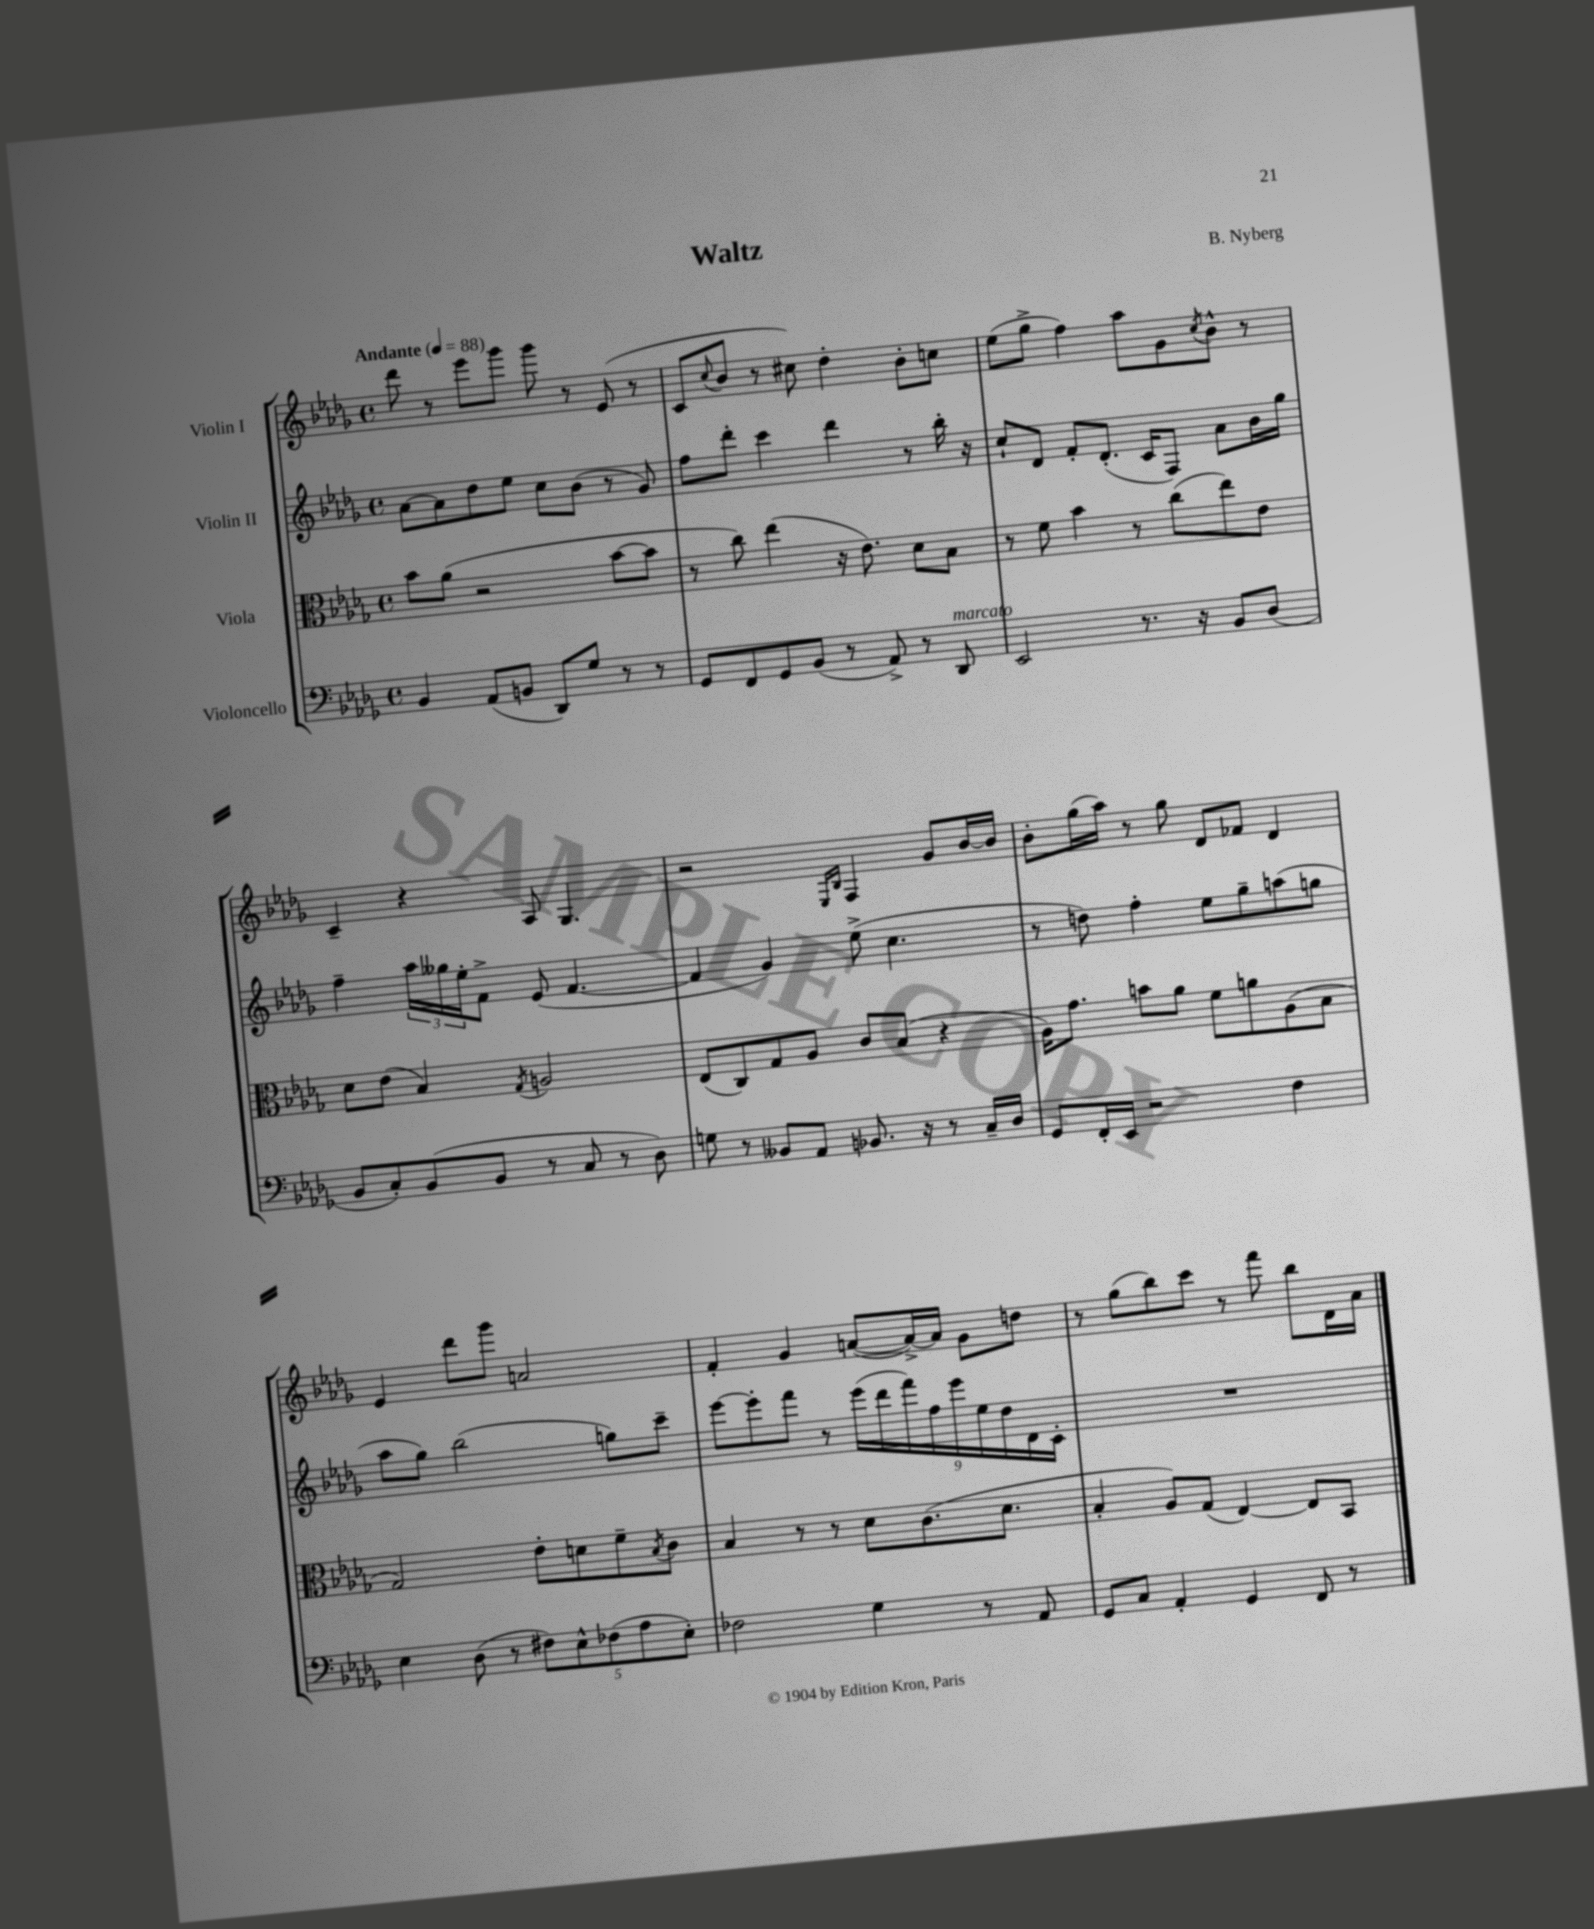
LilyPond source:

\header { title = "Waltz" composer = "B. Nyberg" }
<<
\new StaffGroup <<
\new Staff = "s0" \with { instrumentName = "Violin I" } {
    \clef treble \key des \major \defaultTimeSignature \time 4/4 \tempo "Andante" 4 = 88
    des'''8 r8 ees'''8 ges'''8 ges'''8 r8 ees'8( r8 |
    c'8 \appoggiatura { c''8 } bes'8 r8 cis''8) des''4-. bes'8-. c''8 |
    ees''8( ges''8-> f''4) aes''8 ges'8 \acciaccatura { c''8 } bes'8-^ r8 |
    c'4-- r4 aes8 ges4. |
    r2 \grace { ees16 bes16 } f4 ges'8 bes'16~ bes'16 |
    bes'8-. ges''16( aes''16) r8 ges''8 des'8 fes'8 des'4 |
    ees'4 des'''8 ges'''8 a'2 |
    f'4-. ges'4 a'8~( a'16~->) a'16 ges'8 d''8 |
    r8 ges''8( bes''8) c'''8 r8 f'''8 bes''8 des'16 aes'16 \bar "|." |
}
\new Staff = "s1" \with { instrumentName = "Violin II" } {
    \clef treble \key des \major \defaultTimeSignature \time 4/4
    aes'8~ aes'8 des''8 ees''8 c''8 bes'8( r8 ges'8) |
    f''8 des'''8-. c'''4 des'''4 r8 bes''16-. r16 |
    c''8-! des'8 f'8-. des'8.-.( c'16 f8) aes'8 bes'16 ges''16 |
    f''4-- \tuplet 3/2 { aes''16 geses''16 ees''16-. } f'8-> ees'8( f'4.~ |
    f'4 ges'4) ees''8->( c''4. |
    r8 d''8) f''4-. ees''8 ges''8-- a''8( g''8 |
    aes''8 ges''8) bes''2( g''8) c'''8-- |
    ees'''8~ ees'''8-. f'''8 r8 \tuplet 9/8 { ees'''16( des'''16 f'''16) f''16 ees'''16 ees''16 des''16 des'16 c'16-. } |
    R1 \bar "|." |
}
\new Staff = "s2" \with { instrumentName = "Viola" } {
    \clef alto \key des \major \defaultTimeSignature \time 4/4
    bes'8 aes'8( r2 bes'8~ bes'8 |
    r8 c''8) ees''4( r16 ees'8.) des'8 bes8 |
    r8 f'8 bes'4 r8 c''8( ees''8) ees'8 |
    des'8 ees'8( bes4) \acciaccatura { ges8 } a2 |
    ees8( c8) ges8 aes8 c'8 bes8( r4 |
    aes16) ges'8. b'8 aes'8 f'8 a'8 aes8( bes8 |
    ges2) ees'8-. d'8 f'8-- \acciaccatura { bes8 } c'8 |
    bes4 r8 r8 des'8 c'8.( des'8. |
    bes4-. aes8) ges8( ees4~) ees8 bes,8 \bar "|." |
}
\new Staff = "s3" \with { instrumentName = "Violoncello" } {
    \clef bass \key des \major \defaultTimeSignature \time 4/4
    bes,4 aes,8( b,8 des,8) ges8 r8 r8 |
    ges,8 f,8 ges,8 bes,8( r8 aes,8->) r8 des,8^\markup { \italic "marcato" } |
    ees,2 r8. r16 bes,8 des8( |
    bes,8 c8-.) bes,8( bes,8 r8 c8 r8 des8) |
    g8 r8 beses,8 aes,8 bes,8. r16 r8 c16-- des16 |
    ges,8 f,16-. ees,16 r2 f4 |
    ees4 des8( r8 \tuplet 5/4 { fis8) ees8-^ fes8( aes8 ees8-.) } |
    fes2 ges4 r8 aes,8 |
    ges,8 c8 aes,4-. ges,4 f,8 r8 \bar "|." |
}
>>
>>
\layout { \context { \Score \remove "Bar_number_engraver" } }
